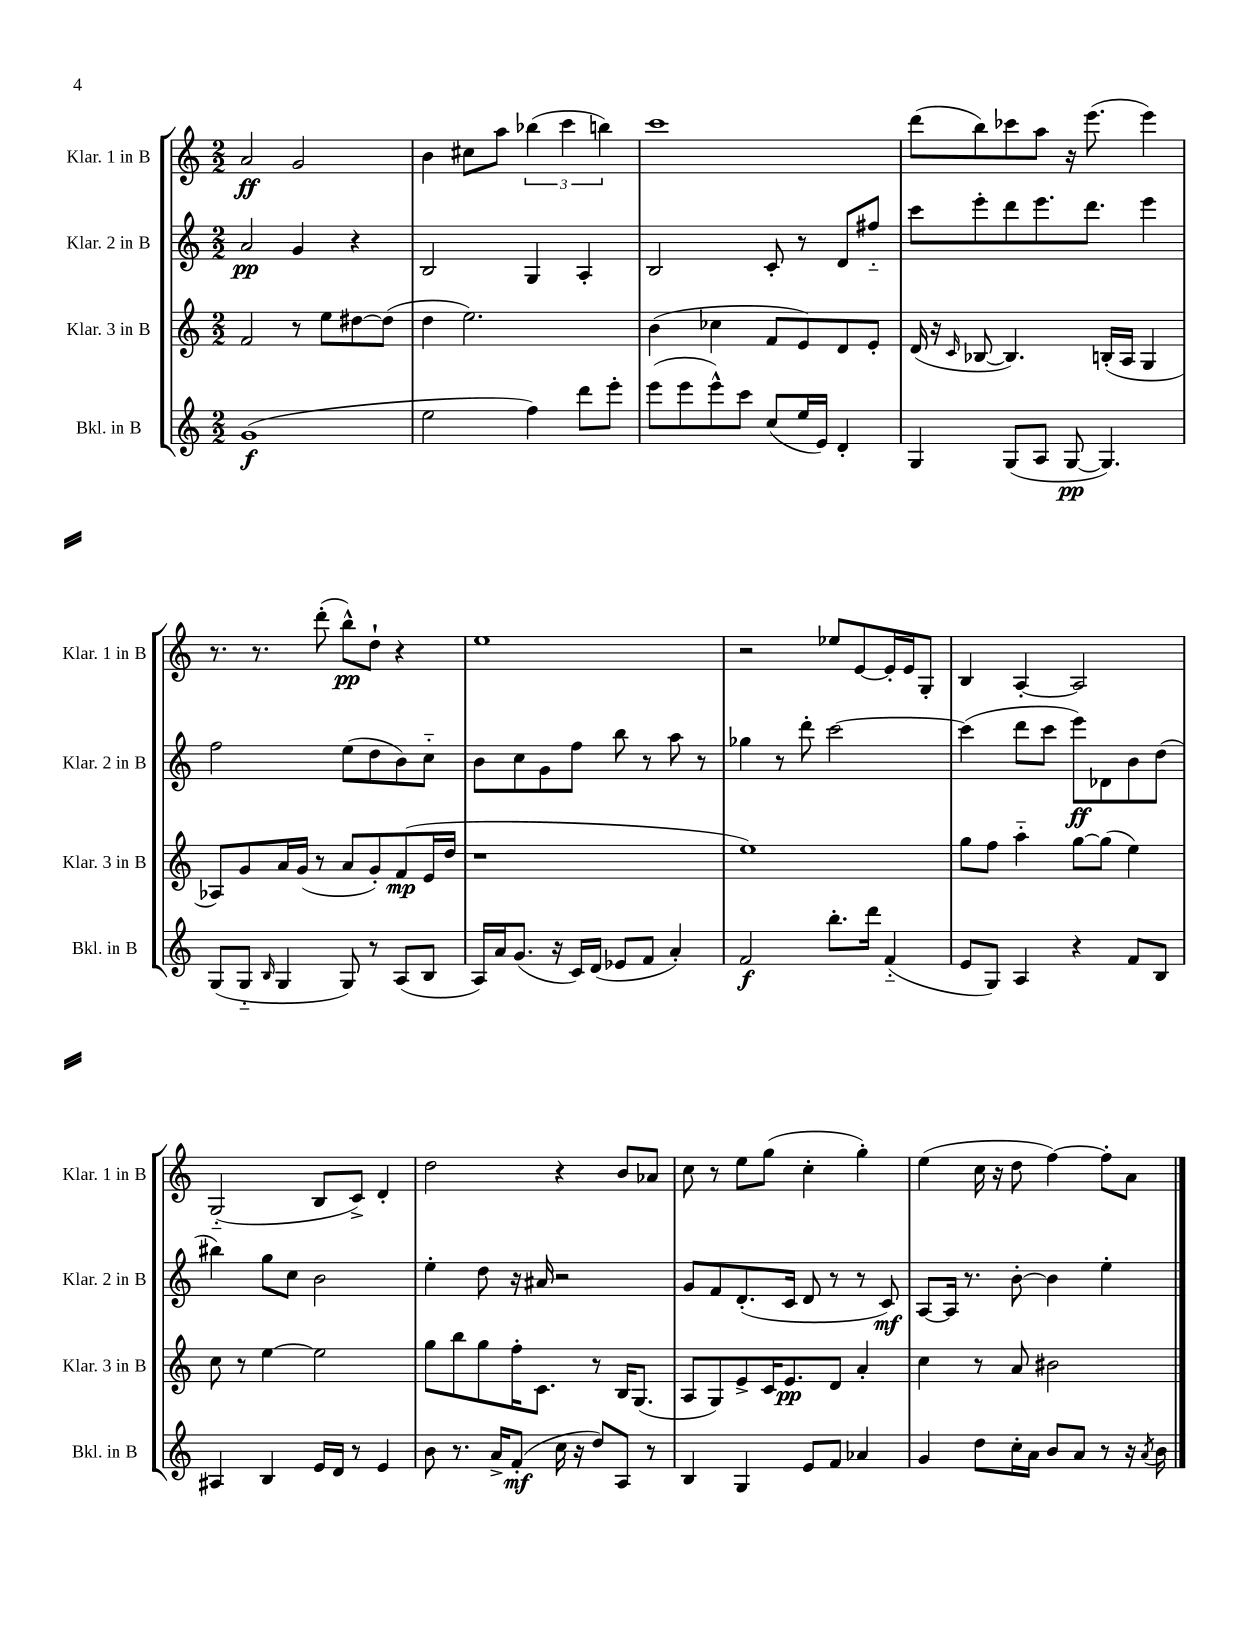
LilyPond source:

<<
\new StaffGroup <<
\new Staff = "s0" \with { instrumentName = "Klar. 1 in B" shortInstrumentName = "Klar. 1 in B" } {
    \clef treble \key c \major \numericTimeSignature \time 2/2
    a'2\ff g'2 |
    b'4 cis''8 a''8 \tuplet 3/2 { bes''4( c'''4 b''4) } |
    c'''1 |
    d'''8( b''8) ces'''8 a''8 r16 e'''8.( e'''4) |
    r8. r8. d'''8-.( b''8-^\pp) d''8-! r4 |
    e''1 |
    r2 ees''8 e'8~ e'16-. e'16 g8-. |
    b4 a4~-. a2 |
    g2-_( b8 c'8->) d'4-. |
    d''2 r4 b'8 aes'8 |
    c''8 r8 e''8 g''8( c''4-. g''4-.) |
    e''4( c''16 r16 d''8 f''4~) f''8-. a'8 \bar "|." |
}
\new Staff = "s1" \with { instrumentName = "Klar. 2 in B" shortInstrumentName = "Klar. 2 in B" } {
    \clef treble \key c \major \numericTimeSignature \time 2/2
    a'2\pp g'4 r4 |
    b2 g4 a4-. |
    b2 c'8-. r8 d'8 fis''8-_ |
    c'''8 e'''8-. d'''8 e'''8. d'''8. e'''4 |
    f''2 e''8( d''8 b'8) c''8-_ |
    b'8 c''8 g'8 f''8 b''8 r8 a''8 r8 |
    ges''4 r8 d'''8-. c'''2~ |
    c'''4( d'''8 c'''8 e'''8\ff) des'8 b'8 d''8( |
    bis''4) g''8 c''8 b'2 |
    e''4-. d''8 r16 ais'16 r2 |
    g'8 f'8 d'8.-.( c'16 d'8 r8 r8 c'8\mf) |
    a8~ a16 r8. b'8~-. b'4 e''4-. \bar "|." |
}
\new Staff = "s2" \with { instrumentName = "Klar. 3 in B" shortInstrumentName = "Klar. 3 in B" } {
    \clef treble \key c \major \numericTimeSignature \time 2/2
    f'2 r8 e''8 dis''8~ dis''8( |
    d''4 e''2.) |
    b'4( ces''4 f'8 e'8) d'8 e'8-. |
    d'16( r16 \grace { c'16 } bes8~ bes4.) b16-.( a16 g4 |
    aes8) g'8 a'16 g'16( r8 a'8 g'8-.) f'8\mp( e'16 d''16 |
    r1 |
    e''1) |
    g''8 f''8 a''4-_ g''8~ g''8( e''4) |
    c''8 r8 e''4~ e''2 |
    g''8 b''8 g''8 f''16-. c'8. r8 b16 g8.( |
    a8 g8) e'8-> c'16 e'8.\pp d'8 a'4-. |
    c''4 r8 a'8 bis'2 \bar "|." |
}
\new Staff = "s3" \with { instrumentName = "Bkl. in B" shortInstrumentName = "Bkl. in B" } {
    \clef treble \key c \major \numericTimeSignature \time 2/2
    g'1\f( |
    e''2 f''4) d'''8 e'''8-. |
    e'''8( e'''8 e'''8-^) c'''8 c''8( e''16 e'16) d'4-. |
    g4 g8( a8 g8~\pp g4.) |
    g8( g8-_ \grace { b16 } g4 g8) r8 a8( b8 |
    a16) a'16 g'8.( r16 c'16) d'16( ees'8 f'8 a'4-.) |
    f'2\f b''8.-. d'''16 f'4-_( |
    e'8 g8) a4 r4 f'8 b8 |
    ais4 b4 e'16 d'16 r8 e'4 |
    b'8 r8. a'16-> f'8-.\mf( c''16 r16 d''8) a8 r8 |
    b4 g4 e'8 f'8 aes'4 |
    g'4 d''8 c''16-. a'16 b'8 a'8 r8 r16 \acciaccatura { a'8 } b'16 \bar "|." |
}
>>
>>
\layout { \context { \Score \remove "Bar_number_engraver" } }
